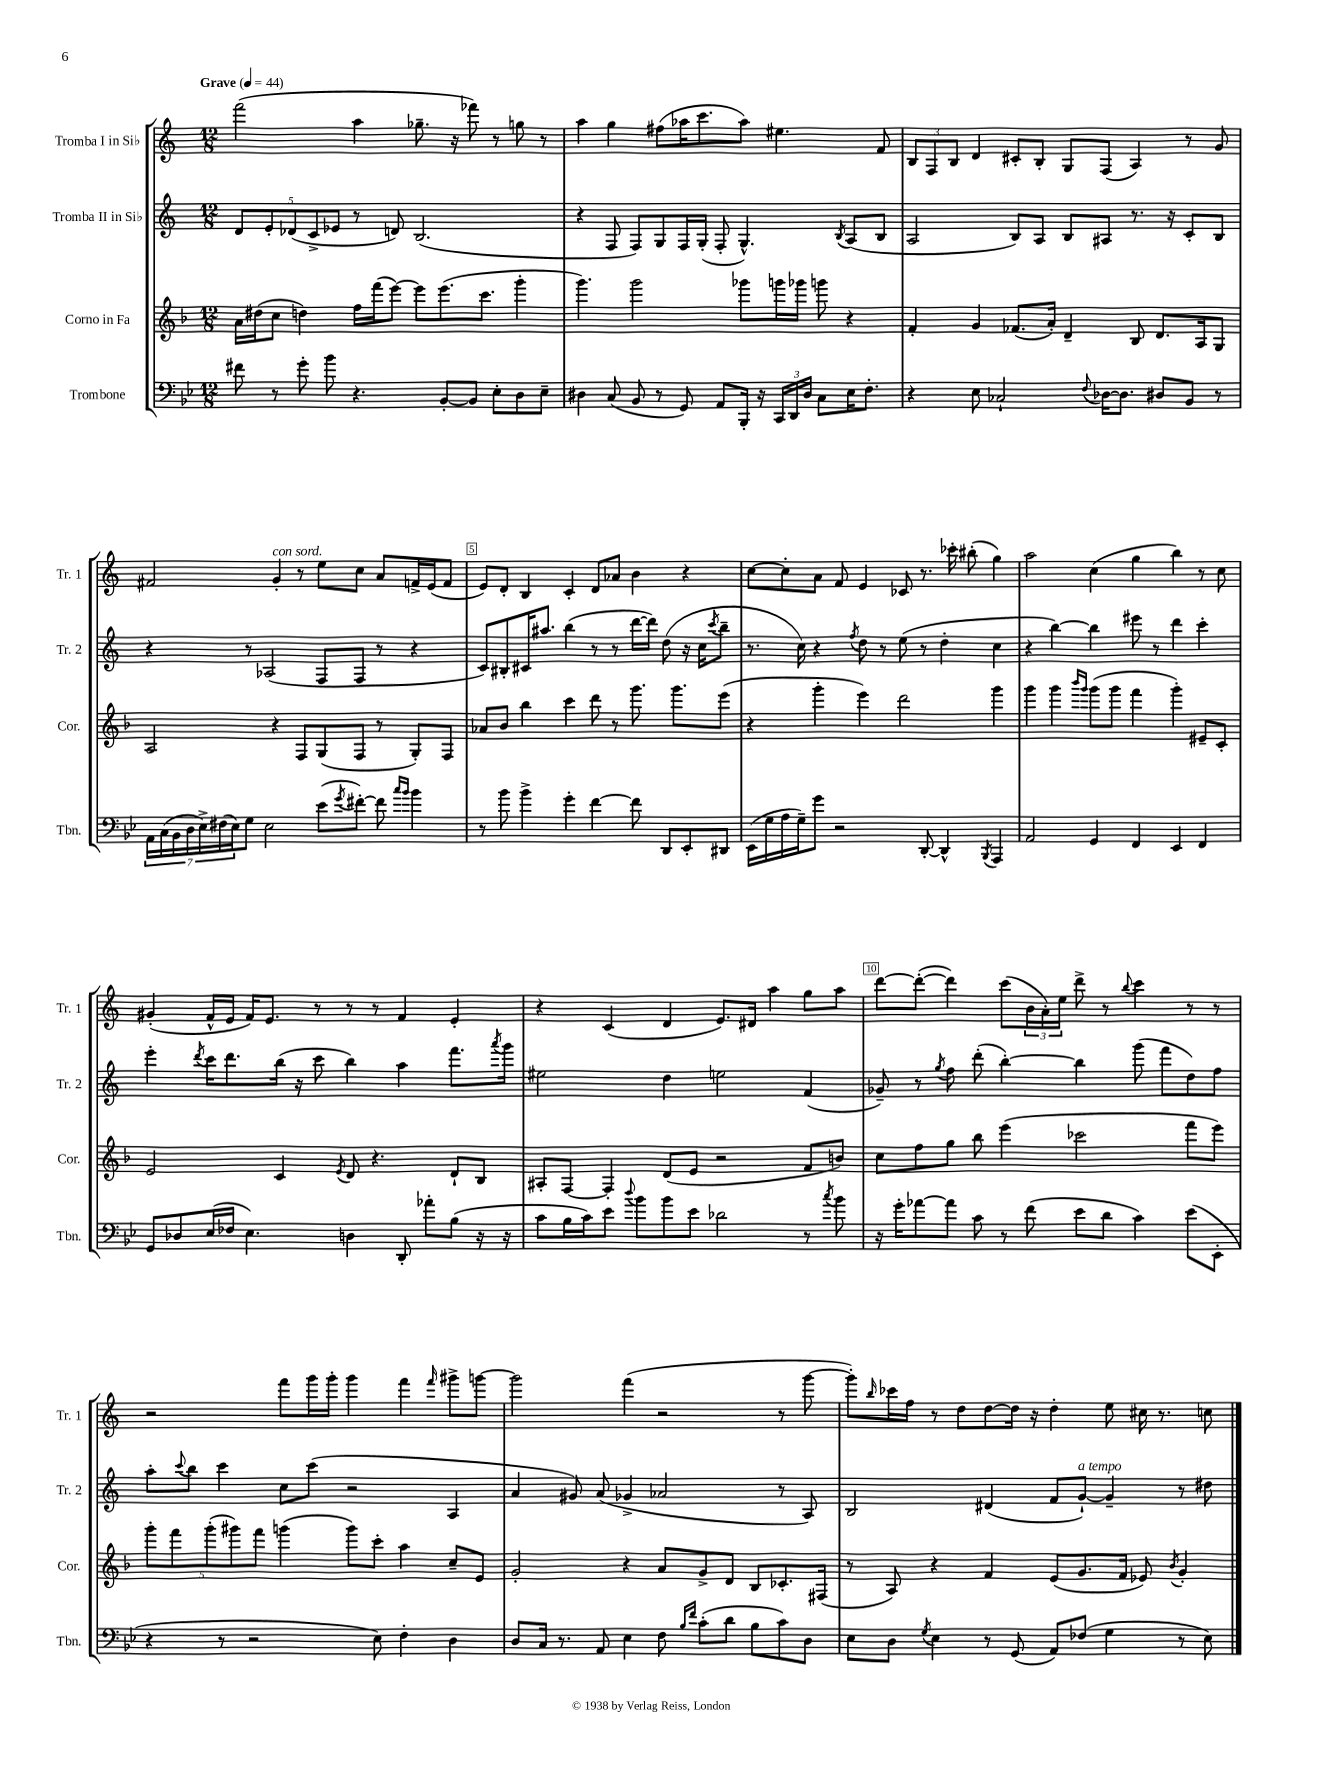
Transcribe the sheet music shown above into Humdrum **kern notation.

**kern	**kern	**kern	**kern
*part4	*part3	*part2	*part1
*staff4	*staff3	*staff2	*staff1
*I"Trombone	*I"Corno in Fa	*I"Tromba II in Si♭	*I"Tromba I in Si♭
*I'Tbn.	*I'Cor.	*I'Tr. 2	*I'Tr. 1
*clefF4	*clefG2	*clefG2	*clefG2
*k[b-e-]	*k[b-]	*k[]	*k[]
*M12/8	*M12/8	*M12/8	*M12/8
*MM44	*MM44	*MM44	*MM44
=1	=1	=1	=1
!	!	!	!LO:TX:a:B:t=Grave
8f#X\	16a\LL	10d/L	(2fff\
.	(16dd#X\J	.	.
.	.	10e'/	.
8r	8cc\J	.	.
.	.	(10d-X/	.
8g'\	4ddn\)	.	.
.	.	10c^/	.
8b-\	.	.	.
.	.	10e-X/J	.
4.r	16ff\LL	8r	4aa\
.	(16fff\J	.	.
.	[8eee\J)	8dn/)	.
.	8eee\L]	(2.B/	8.gg-X~\
[8BB-'/L	(8.eee\	.	.
.	.	.	16r
8BB-/J]	.	.	8fff-X\)
.	8.ccc\J	.	.
8E-'\L	.	.	8r
8D\	4ggg'\	.	8ggn\
8E-~\J	.	.	8r
=2	=2	=2	=2
4D#X\	4.ggg\)	4r	4aa\
(8C/	.	8F/	4gg\
8BB-/	2ggg\	8F/L)	.
8r	.	8G/	(8ff#X\L
8GG/)	.	16F/L	16aa-X\K
.	.	(16G'/JJ	8.ccc\
8AA/L	.	8F'/	.
16BBB-'/Jk	8ggg-X\L	4.G^^/)	8aa-\J)
16r	.	.	.
24CC/LL	16gggn\L	.	4.ee#X\
24DD/	.	.	.
.	16ggg-X\JJ	.	.
24D#/JJ	.	.	.
8C\L	8gggn\	.	.
.	.	8qB/	.
16E-\K	4r	(8A/L	.
8.F'\J	.	.	.
.	.	8B/J	8f/
=3	=3	=3	=3
4r	4f'/	2A/	12B/L
.	.	.	12F/
.	.	.	12B/J
8E-\	4g/	.	4d/
2C-X`/	.	.	.
.	(8.f-X/L	8B/L)	8c#X'/L
.	.	8A/J	8B'/J
.	16a'/Jk)	.	.
.	4d~/	8B/L	8G/L
8qqF/	.	.	.
[16D-X\KL	.	8A#X/J	(8F/J
8.D-\J]	.	.	.
.	8B-/	8.r	4A/)
8D#X/L	8.d/L	.	.
.	.	16r	.
8BB-/J	.	8c'/L	8r
.	16A/k	.	.
8r	8G/J	8B/J	8g/
!!LO:LB:g=z
=4	=4	=4	=4
28AA\LL	2A/	4r	2f#X/
(28C\	.	.	.
28BB-\	.	.	.
28D\	.	.	.
28E-^\)	.	.	.
(28F#X\	.	.	.
28E-\J)	.	.	.
8G\J	.	8r	.
2E-\	.	(2A-X/	.
!	!	!	!LO:TX:a:i:t=con sord.
.	4r	.	4g'/
.	8F/L	.	8r
(8e-\L	(8G/	8F/L	8ee\L
8qg/	.	.	.
[8f#X'\J)	8F/J	8F/J	8cc\J
8f#\]	8r	8r	8a/L
16qqcc/LL	.	.	.
16qqb-/JJ	.	.	.
4b-\	8G'/L)	4r	16fn^/L
.	.	.	(16e/J
.	8F/J	.	8f/J
=5	=5	=5	=5
8r	8a-X/L	8c/L)	8e/L)
8b-\	8b-/J	8B#X'/	8d'/J
4b-^\	4bb-\	16c#X/K	4B/
.	.	8.aa#X/J	.
4g'\	4ccc\	(4bb\	4c'/
[4f\	8ddd\	8r	8d/L
.	8r	8r	8a-X/J
8f\]	8.ggg\	[16ddd\LL	4b\
.	.	16ddd\JJ])	.
8DD/L	.	(8dd\	.
.	8.ggg\L	.	.
8EE-'/	.	16r	4r
.	.	16cc\KL	.
.	.	8qccc/	.
8DD#X/J	(8eee\J	8bb~\J	.
=6	=6	=6	=6
(16EE-\LL	4r	8.r	[8cc\L
16G\	.	.	.
16A\	.	.	8cc'\]
16G~\J)	.	16cc\)	.
8g\J	4ggg'\	4r	8a\J
2r	.	.	8f/
.	.	8qff/	.
.	4eee\)	8dd\	4e/
.	.	8r	.
.	2ddd\	(8ee\	8c-X/
[8DD'/	.	8r	8.r
4DD^^/]	.	4dd'\	.
.	.	.	16ccc-X'\
.	.	.	(8bb#X'\
8qBBB-/	.	.	.
4AAA/	4ggg\	4cc\	4gg\)
=7	=7	=7	=7
2AA/	4ggg\	4r	2aa\
.	4ggg\	[4bb\)	.
.	16qqbbb-/LL	.	.
.	16qqggg/JJ	.	.
4GG/	(8ggg\L	4bb\]	(4cc\
.	8ggg\J	.	.
4FF/	4fff\	8eee#X\	4gg\
.	.	8r	.
4EE-/	4ggg'\)	4ddd\	4bb\)
4FF/	8e#X~/L	4ccc'\	8r
.	8c'/J	.	8cc\
!!LO:LB:g=z
=8	=8	=8	=8
8GG/L	2e/	4eee'\	(4g#X'/
8D-X/	.	.	.
.	.	8qddd/	.
(16E-/L	.	16ccc\KL	16f^^/LL
16F-X/JJ	.	8.ddd\	16e/JJ
4.E-\)	.	.	16f/KL)
.	.	.	8.e/J
.	4c/	(16bb\Jk	.
.	.	16r	.
.	.	8ccc\	8r
.	8qe/	.	.
4Dn\	8d/	4bb\)	8r
.	4.r	.	8r
8DD'/	.	4aa\	4f/
8a-X'\L	.	.	.
(8B-\J	8d`/L	8.fff\L	4e'/
16r	8B-/J	.	.
.	.	8qaaa/	.
16r	.	16ggg\Jk	.
=9	=9	=9	=9
8c\L	8A#X'/L	2ee#X\	4r
16B-\L	[8F/J	.	.
16c\J)	.	.	.
8e-\J	4F'/]	.	(4c/
8qqdd/	.	.	.
8b-\L	.	.	.
8b-\	(8d/L	4dd\	4d/
8e-\J	8e/J	.	.
2d-X\	2r	2een\	8.e/L)
.	.	.	16d#X/Jk
.	.	.	4aa\
8r	8f/L	(4f/	8gg\L
8qcc/	.	.	.
8b-\	8bn/J)	.	8aa\J
=10	=10	=10	=10
16r	8cc\L	8g-X~/)	[8ddd\L
16g'\KL	.	.	.
[8a-X\	8ff\	8r	(8ddd'\J_
.	.	8qgg/	.
8a-\J]	8gg\J	8ff\	4ddd\])
8c\	8bb-\	(8ddd'\	.
8r	(4eee\	[4bb'\)	(8ccc\L
(8f\	.	.	24b\L
.	.	.	24a'\)
.	.	.	24ee\JJ
8e-\L	2ccc-X\	4bb\]	8ddd^\
8d\J	.	.	8r
.	.	.	8qqbb/
4c\)	.	(8ggg\	4ccc\
.	.	8fff\L	.
(8e-\L	8fff\L	8dd\)	8r
8EE-'\J	8eee\J)	8ff\J	8r
!!LO:LB:g=z
=11	=11	=11	=11
4r	10ggg'\L	8aa'\L	2r
.	10fff\	.	.
.	.	8qqccc/	.
.	.	8bb\J	.
.	(10ggg'\	.	.
8r	.	4ccc\	.
.	10ggg#X\)	.	.
2r	.	.	.
.	10fff\J	.	.
.	(4gggn\	8cc\L	8fff\L
.	.	(8ccc\J	16ggg\L
.	.	.	16ggg'\JJ
.	8ggg\L)	2r	4ggg\
8E-\)	8ccc'\J	.	.
4F'\	4aa\	.	4fff\
.	.	.	16qqfff/
4D\	8cc~/L	4A/	8ggg#X^\L
.	8e/J	.	[8gggn\J
=12	=12	=12	=12
8D/L	2g'/	4a/	2ggg\]
16C/Jk	.	.	.
8.r	.	.	.
.	.	8g#X/)	.
8AA/	.	(8a/	.
4E-\	4r	4g-X^/	(4fff\
8F\	8a/L	2a-X/	2r
16qqB-/LL	.	.	.
16qqf/JJ	.	.	.
(8c'\L	8g^/	.	.
8d\J	8d/J	.	.
8B-\L	8B-/L	.	.
8c\)	8.c-X'/	8r	8r
8D\J	.	8A/)	[8ggg\
.	(16F#X/Jk	.	.
=13	=13	=13	=13
8E-\L	8r	2B/	8ggg'\L])
.	.	.	16qqbb/
8D\J	8A/)	.	16ccc-X\L
.	.	.	16ff\JJ
8qG/	.	.	.
4E-\	4r	.	8r
.	.	.	8dd\L
8r	4f/	(4d#X/	[8dd\
(8GG/	.	.	16dd\Jk]
.	.	.	16r
8AA/L)	(8e/L	8f/L	4dd'\
!	!	!LO:TX:a:i:t=a tempo	!
(8F-X/J	8.g/	[8g`/J)	.
4G\	.	4g~/]	8ee\
.	16f/Jk	.	.
.	8e-X/)	.	16cc#X\
.	.	.	8.r
.	8qb-/	.	.
8r	4g'/	8r	.
8E-\)	.	8dd#X\	8ccn\
==	==	==	==
*-	*-	*-	*-
